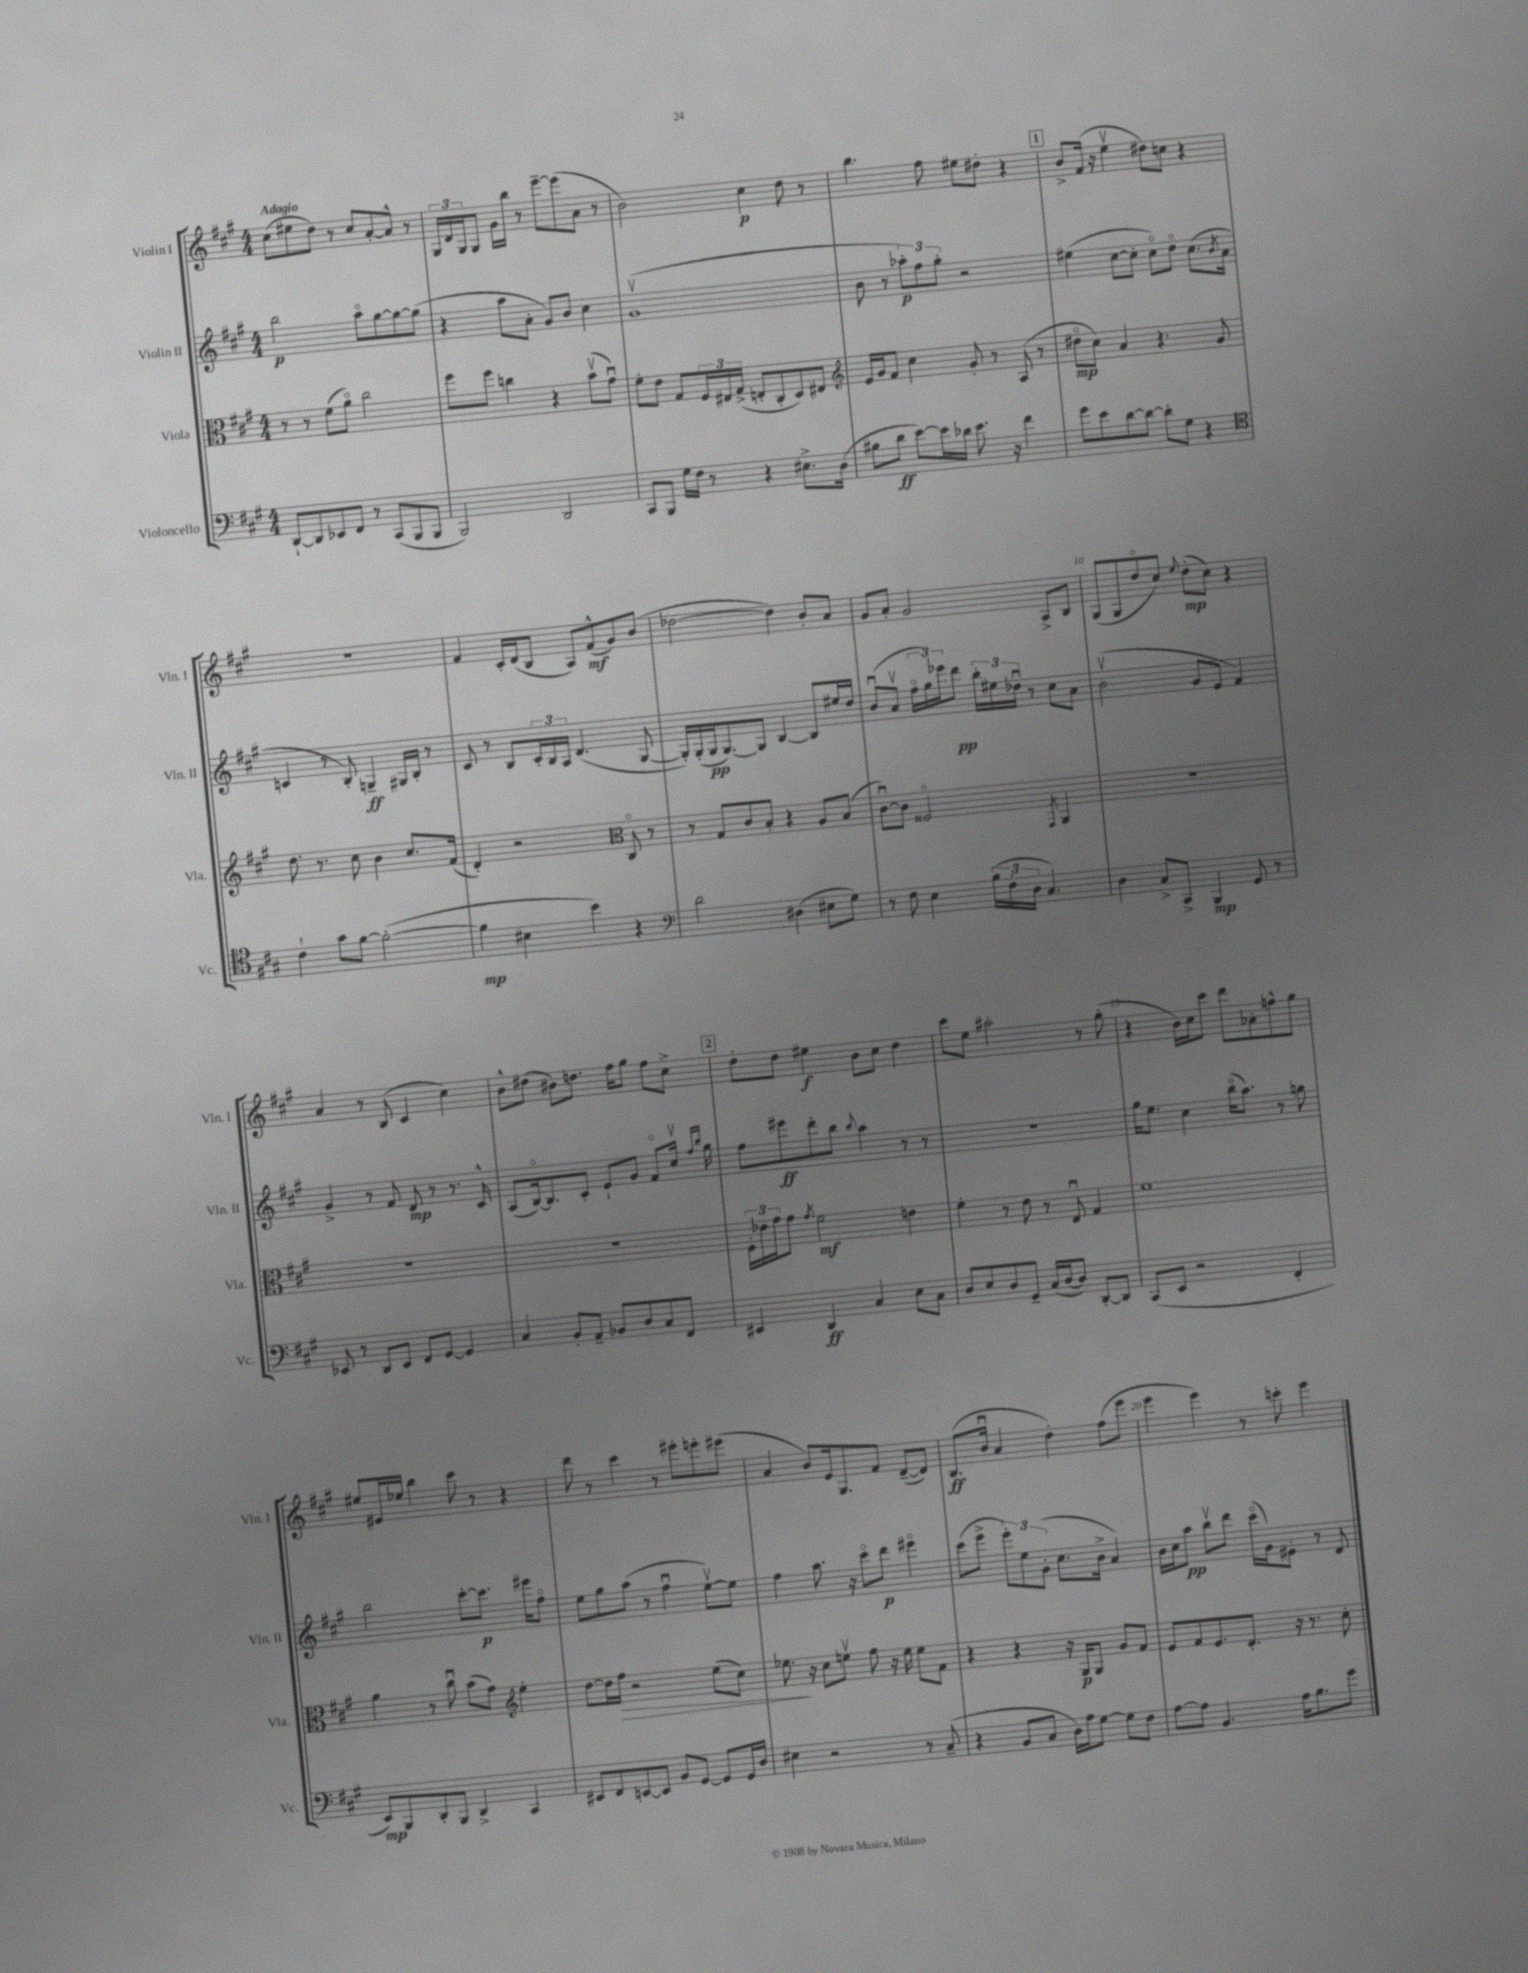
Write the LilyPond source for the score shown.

<<
\new StaffGroup <<
\new Staff = "s0" \with { instrumentName = "Violin I" shortInstrumentName = "Vln. I" } {
    \clef treble \key a \major \numericTimeSignature \time 4/4 \tempo "Adagio"
    cis''8( eis''8 d''8) r8 cis''8 a'8~-. a'8-^ r8 |
    \tuplet 3/2 { gis16 d'16 gis16 } gis8 gis'16 b''16 r8 e'''8~-- e'''8( a'8 r8 |
    b'2) cis''4\p d''8 r8 |
    b''4. fis''8 eis''8 dis''8-. r4 |
    \mark \markup { \box "1" } b'8-> fis'16( r16 e''4\upbow dis''8) c''8 r4 |
    R1 |
    fis'4 cis'16-. d'16( b8 a8) fis'8-^\mf( gis'8) b'8( |
    des''2~ des''4) b'8-. a'8 |
    gis'8 a'8-. gis'2 a8-> b8 |
    gis8( gis8 d''8\flageolet cis''8) \appoggiatura { e''8 } d''8-.\mp( cis''8) r4 |
    a'4 r8 b8( cis'4 cis''4) |
    b'8-^ dis''8( bis'8) d''8. fis''16 gis''8 fis''8 cis''8-> |
    \mark \markup { \box "2" } d''8-. d''8 eis''4\f b'8 cis''8 d''4 |
    cis'''8 e''8 ais''2-. r8 gis''8-.( |
    r4 b'16) cis''16 cis'''8 d'''8 aes'8-. f''8-^ gis''8 |
    eis''8 eis'16 ees''16 b''4 cis'''8 r8 r4 |
    d'''8 r8 cis'''4 r8 eis'''8-. e'''8-. eis'''8( |
    a'4 b'8) e'16 gis8. fis'8 d'8~--( d'8) |
    b8.\ff( b'16\downbow a'4 d''4-.) fis''8( e'''8 |
    e'''4 e'''4) r8 c'''8-. e'''4 \bar "|." |
}
\new Staff = "s1" \with { instrumentName = "Violin II" shortInstrumentName = "Vln. II" } {
    \clef treble \key a \major \numericTimeSignature \time 4/4
    b''2\p a''8\flageolet gis''8~ gis''8~ gis''8( |
    r4 a''8 a'8-. gis'8) b'8 cis''4 |
    gis'1\upbow( |
    b'8 r8 \tuplet 3/2 { aes''8-.\p) fis''8 gis''8-. } r2 |
    \mark \markup { \box "1" } eis''4( cis''8~ cis''8-. cis''8\flageolet) d''8\flageolet cis''8.( \acciaccatura { b'8 } a'16 |
    c'4 r8 b8-.) g4--\ff gis16 b16-. r8 |
    cis'8 r8 b8 \tuplet 3/2 { cis'16-. b16 a16 } d'4.( gis8~ |
    gis16-.) gis16-.( gis16\pp gis8.~) gis8 b4~ b8 eis''16 d''16 |
    b'8\downbow( a'8\upbow \tuplet 3/2 { fis''16\flageolet gis''16) ees'''16 } d'''8\pp \tuplet 3/2 { b''16-. eis''16 des''16\downbow } r8 cis''8 a'8 |
    b'2\upbow( gis'8 e'8 fis'4) |
    gis'4-> r8 fis'8 d'8\mp r8 r8. cis'16-^ |
    a8( b16~\flageolet) b8. cis'8-. e'8-! gis'8 fis'8\flageolet cis''16\upbow \grace { fis''16 b''16 } gis''16 |
    \mark \markup { \box "2" } fis''8 eis'''8\ff d'''8-. b''8 \appoggiatura { b''8 } a''4 r8 r8 |
    R1 |
    gis''16 e''8. cis''4 b''16\flageolet( a''8.) r8 g''8 |
    b''2 cis'''8~-. cis'''8.\p eis'''16 fis''8\flageolet |
    e''8 gis''8 a''8( r8 fis''4\downbow e''8~\upbow) e''8 |
    fis''4 a''8. r16 cis'''8\flageolet d'''8\p eis'''4\flageolet |
    cis'''8( e'''8-> \tuplet 3/2 { e'''8-.) e''8 gis'8-.( } cis''8. b'16-> a'4) |
    b'16 cis''16 a''8\pp b''8\upbow d'''8 cis'''16\flageolet( gis'16) eis'8-. r8 d'8 \bar "|." |
}
\new Staff = "s2" \with { instrumentName = "Viola" shortInstrumentName = "Vla." } {
    \clef alto \key a \major \numericTimeSignature \time 4/4
    r8 r8 fis'8( a'8\flageolet) cis''2 |
    fis''8 fis''8 c''4 r4 b'8\upbow( gis'8\downbow) |
    fis'8-. e'8 gis8 \tuplet 3/2 { fis16 eis16 gis16->( } e8-. cis8-. d8) eis8 |
    \clef treble e'16 gis'16 fis'8 cis''4 gis'8-. r8 a8( r8 |
    \mark \markup { \box "1" } dis''8\flageolet\mp cis''8) a'4 r4. gis'8 |
    d''8. r8. cis''8 b'4 cis''8. fis'16( |
    d'4-.) r2 \clef alto cis8\flageolet r8 |
    r8 gis8 cis'8 b8-. r4 a8 b8( |
    cis'8~\downbow) cis'8 fisis2\flageolet \acciaccatura { gis,8 } a,4 |
    r1 |
    R1 |
    R1 |
    \mark \markup { \box "2" } \tuplet 3/2 { fis16-. ees'16 gis'16 } gis'8 \acciaccatura { gis'8 } fis'2\mf e'4 |
    fis'4-. r8 e'8 r8 e8\downbow gis4 |
    fis'1 |
    a'4 r8 cis''8\downbow b'8( gis'8) \clef treble e''4-. |
    d''8~ d''16 fis''16\> r2 e''8( cis''8) |
    ees''8.\! r16 cis''8 e''8\upbow fis''8 r16 e''16 e''8 fis'8 |
    r4 r4 r16 gis16\p gis8 gis'8 fis'8 |
    e'8 fis'8 e'8. d'8.-. r16 r8. cis''8-. \bar "|." |
}
\new Staff = "s3" \with { instrumentName = "Violoncello" shortInstrumentName = "Vc." } {
    \clef bass \key a \major \numericTimeSignature \time 4/4
    d,8~-! d,8 ees,8 fis,8 r8 cis,8( b,,8 b,,8 |
    b,,2) d,2 |
    cis,8 b,,8 gis16 fis16 r8 r4 eis8.-> d16( |
    bis8 d'8\ff e'8~) e'16 des'16 e'8. r16 fis'4 |
    \mark \markup { \box "1" } gis'8 e'8 d'8~ d'8~ d'8-. gis8 r4 |
    \clef tenor cis'4-! gis'8 fis'8~ fis'2~-.( |
    fis'4\mp bis4 b'4) r4 |
    \clef bass d'2 dis4( eis8 gis8) |
    r8 fis8 e4 \tuplet 3/2 { b16( fis16-. d16 } cis4.) |
    d4 cis8-> cis,8-> b,,4\mp gis,8 r8 |
    ees,8 r8 d,8 ees,8 fis,8 gis,8~ gis,4 |
    cis4 b,8-. a,8-- bes,8 d8 cis8 fis,8 |
    \mark \markup { \box "2" } eis,4 d,4\ff cis4 e8 cis8 |
    d8 e8 d8 gis,8-- cis16( d16~ d8) d,8~-. d,8 |
    cis,8( e,8 r2 fis,4-. |
    e,8\mp) b,,8 d,8-. b,,8 d,4-> cis,4 |
    eis,8 fis,8 e,8~ e,8 b,8 gis,8~ gis,8 gis,16 d16 |
    eis4 r2 r8 cis8--( |
    r4 b,8 cis8 d16) a16 gis8~ gis8 fis8 |
    a8~ a8 b,4. a16 b8. gis'8 \bar "|." |
}
>>
>>
\layout { \context { \Score \override BarNumber.break-visibility = ##(#f #t #t) barNumberVisibility = #(every-nth-bar-number-visible 5) } }
